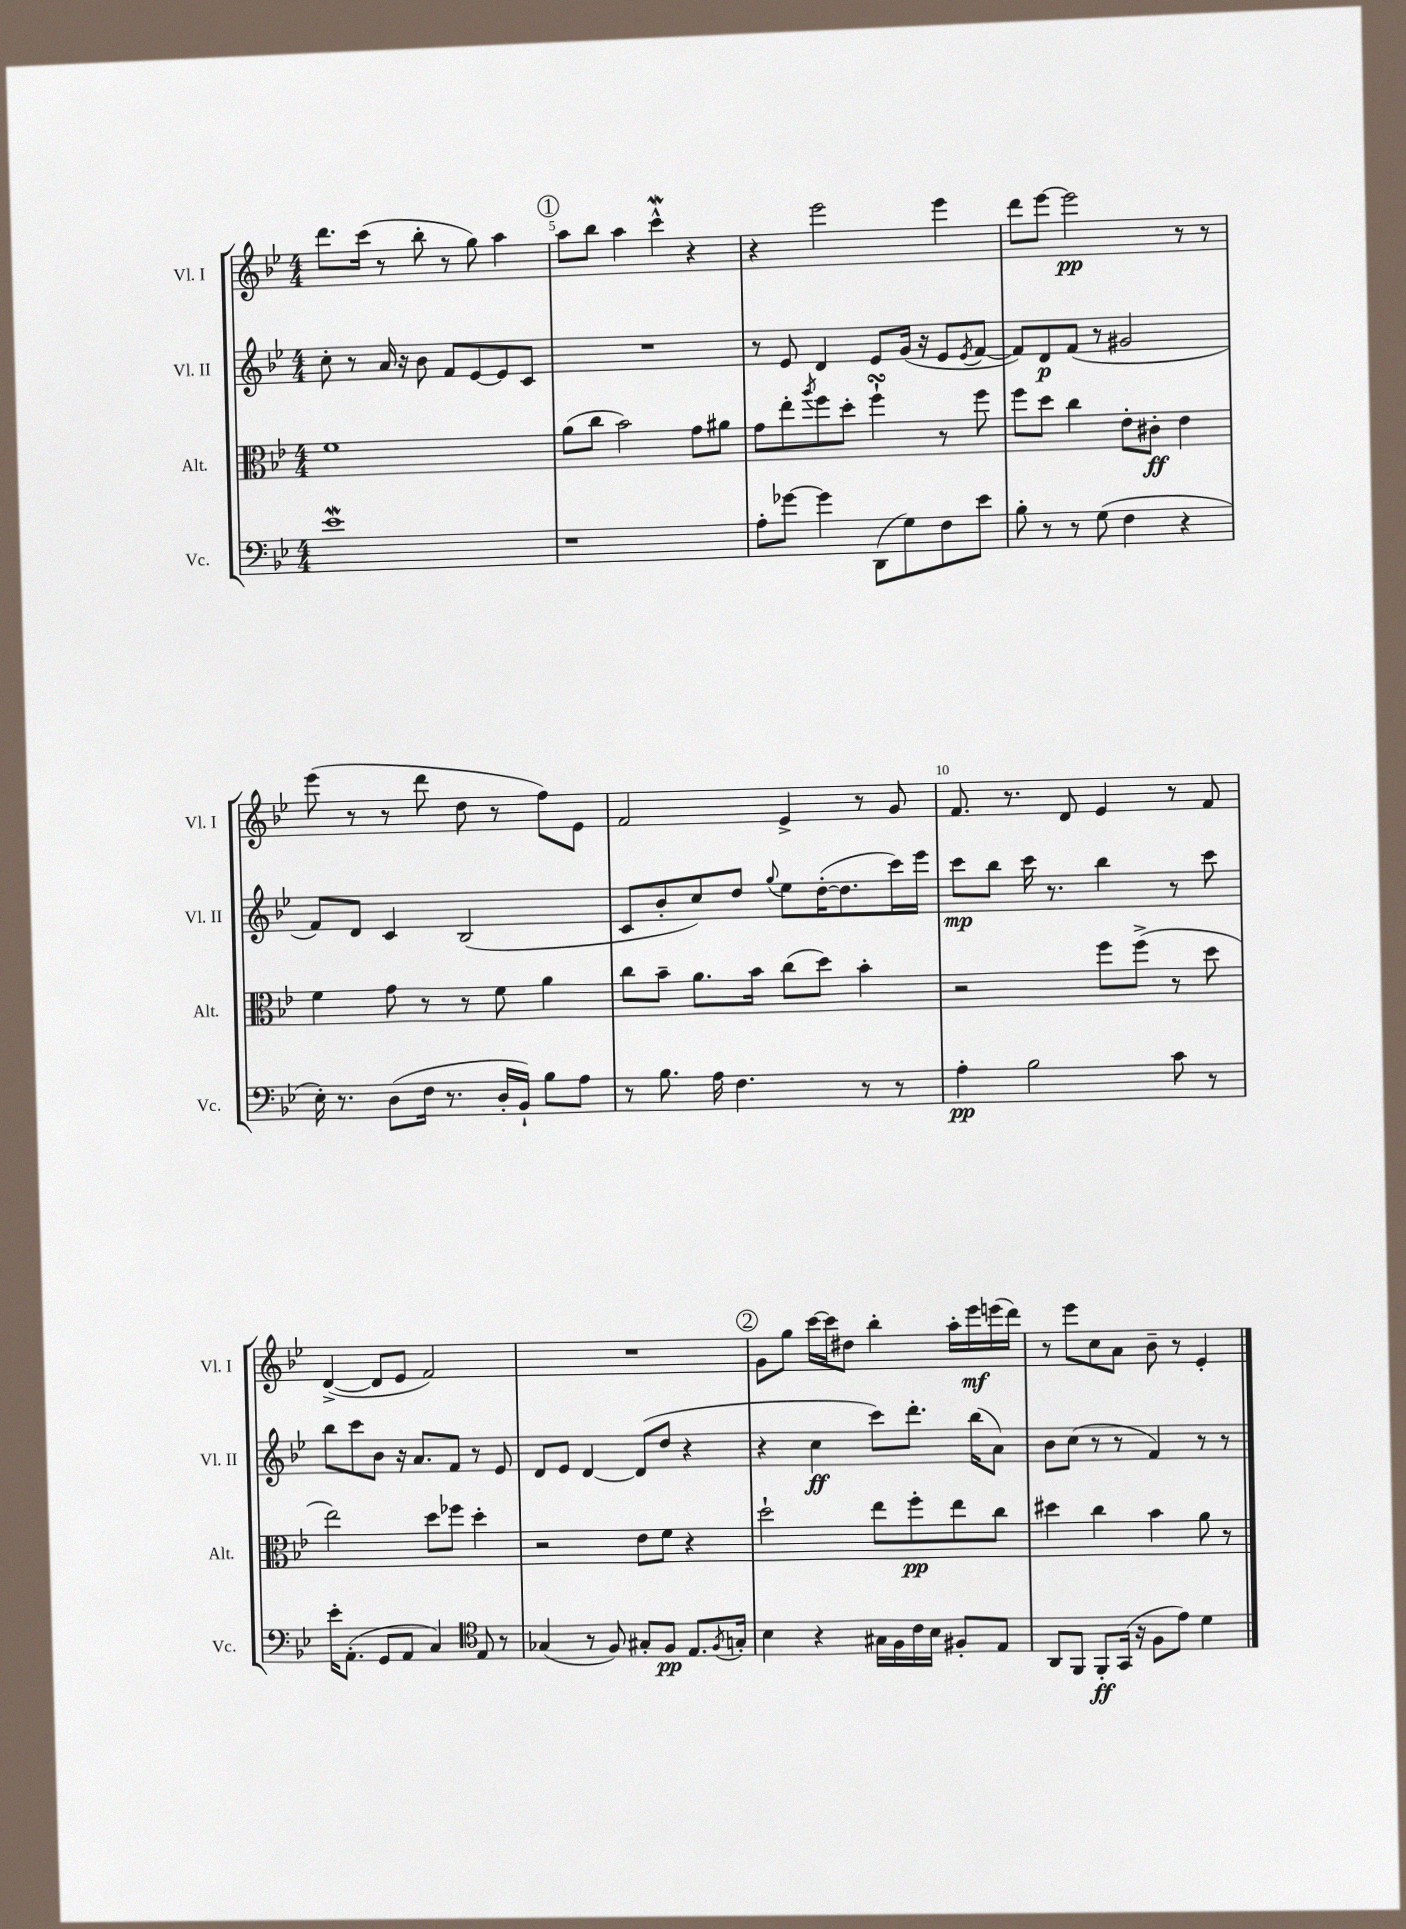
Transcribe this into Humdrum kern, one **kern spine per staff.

**kern	**kern	**kern	**kern
*staff4	*staff3	*staff2	*staff1
*clefF4	*clefC3	*clefG2	*clefG2
*k[b-e-]	*k[b-e-]	*k[b-e-]	*k[b-e-]
*M4/4	*M4/4	*M4/4	*M4/4
1e-	1f	8cc'\	8.ddd\L
.	.	8r	.
.	.	.	(16ccc\Jk
.	.	16a/	8r
.	.	16r	.
.	.	8b-\	8bb-'\
.	.	8f/L	8r
.	.	[8e-/	8gg\)
.	.	8e-/]	4aa\
.	.	8c/J	.
=	=	=	=
1r	(8a\L	1r	8aa\L
.	8cc\J	.	8bb-\J
.	2b-\)	.	4aa\
.	.	.	4ccc^^\
.	8g\L	.	4r
.	8a#\J	.	.
=	=	=	=
8A'\L	8g\L	8r	4r
[8g-\J	8ee-'\	8e-/	.
.	8qaa/	.	.
4g-\]	8ff\	4d/	2eee-\
.	8dd'\J	.	.
(8DD\L	4ff`\	8e-/L	.
8G\)	.	(16g/Jk	.
.	.	16r	.
8F\	8r	8e-/L	4eee-\
.	.	8qe-/	.
8e-\J	8ff\	[8f/J	.
=	=	=	=
8B-'\	8ff\L	8f/]L)	8ddd\L
8r	8dd\J	8d/	[8eee-\J
8r	4cc\	(8f/J	2eee-\]
(8G\	.	8r	.
4F\	8e-'\L	2g#/	.
.	8c#'\J	.	.
4r	4e-\	.	8r
.	.	.	8r
=	=	=	=
16E-'\)	4f\	8f/L)	(8eee-\
8.r	.	.	.
.	.	8d/J	8r
(8D\L	8g\	4c/	8r
16F\Jk	8r	.	8ddd\
8.r	.	.	.
.	8r	(2B-/	8dd\
16D'/LL	8f\	.	8r
16BB-`/JJ)	.	.	.
8B-\L	4a\	.	8ff\L)
8A\J	.	.	8e-\J
=	=	=	=
8r	8cc\L	8c/L	2f/
8.B-\	8b-~\J	8b-'/	.
.	8.a\L	8cc/)	.
16A\	.	.	.
4.F\	.	8dd/J	.
.	16b-\Jk	.	.
.	.	8qqgg/	.
.	(8cc\L	8ee-\L	4e-^/
.	8dd\J)	([16dd'\K	.
.	.	8.dd\]	.
8r	4b-'\	.	8r
8r	.	16ccc\L)	8g/
.	.	16eee-\JJ	.
=	=	=	=
4A'\	2r	8ccc\L	8.f/
.	.	8bb-\J	.
.	.	.	8.r
2B-\	.	16ccc\	.
.	.	8.r	.
.	.	.	8d/
.	8ff\L	4bb-\	4e-/
.	(8ff^\J	.	.
8c\	8r	8r	8r
8r	8dd\	8ccc\	8f/
=	=	=	=
16e-'\LK	2ee-\)	8bb-\L	([4d^/
(8.AA'\J	.	.	.
.	.	8ccc\	.
8GG/L	.	8b-\J	8d/]L
8AA/J	.	16r	8e-/J
.	.	8.a/L	.
4C/)	8dd\L	.	2f/)
.	8ff-\J	8f/J	.
*clefC4	*	*	*
8E-/	4dd'\	8r	.
8r	.	8e-/	.
=	=	=	=
(4G-/	2r	8d/L	1r
.	.	8e-/J	.
8r	.	[4d/	.
8F/)	.	.	.
8G#'/L	8e-\L	(8d/]L	.
8F/J	8f\J	8dd/J	.
8.E-/L	4r	4r	.
8qF/	.	.	.
16G'/Jk	.	.	.
=	=	=	=
4B-\	2dd`\	4r	8g\L
.	.	.	8gg\J
4r	.	4cc\	[16ccc\LL
.	.	.	16ccc\]J
.	.	.	8dd#\J
16G#\LL	8ee-\L	8ccc\L)	4bb-'\
16F\	.	.	.
16c\	8ff'\	8.ddd'\J	.
16B-\JJ	.	.	.
8F#'/L	8ee-\	.	16aa'\LL
.	.	(16bb-\LK	16eee-\
8E-/J	8cc\J	8a\J)	(16eee\
.	.	.	16ddd\JJ)
=	=	=	=
8AA/L	4dd#\	8b-\L	8r
8FF/J	.	(8cc\J	8eee-\L
8FF'/L	4cc\	8r	8cc\
(16GG/Jk	.	8r	8a\J
16r	.	.	.
8F\L	4b-\	4f/)	8b-~\
8e-\J)	.	.	8r
4d\	8a\	8r	4e-'/
.	8r	8r	.
==	==	==	==
*-	*-	*-	*-
